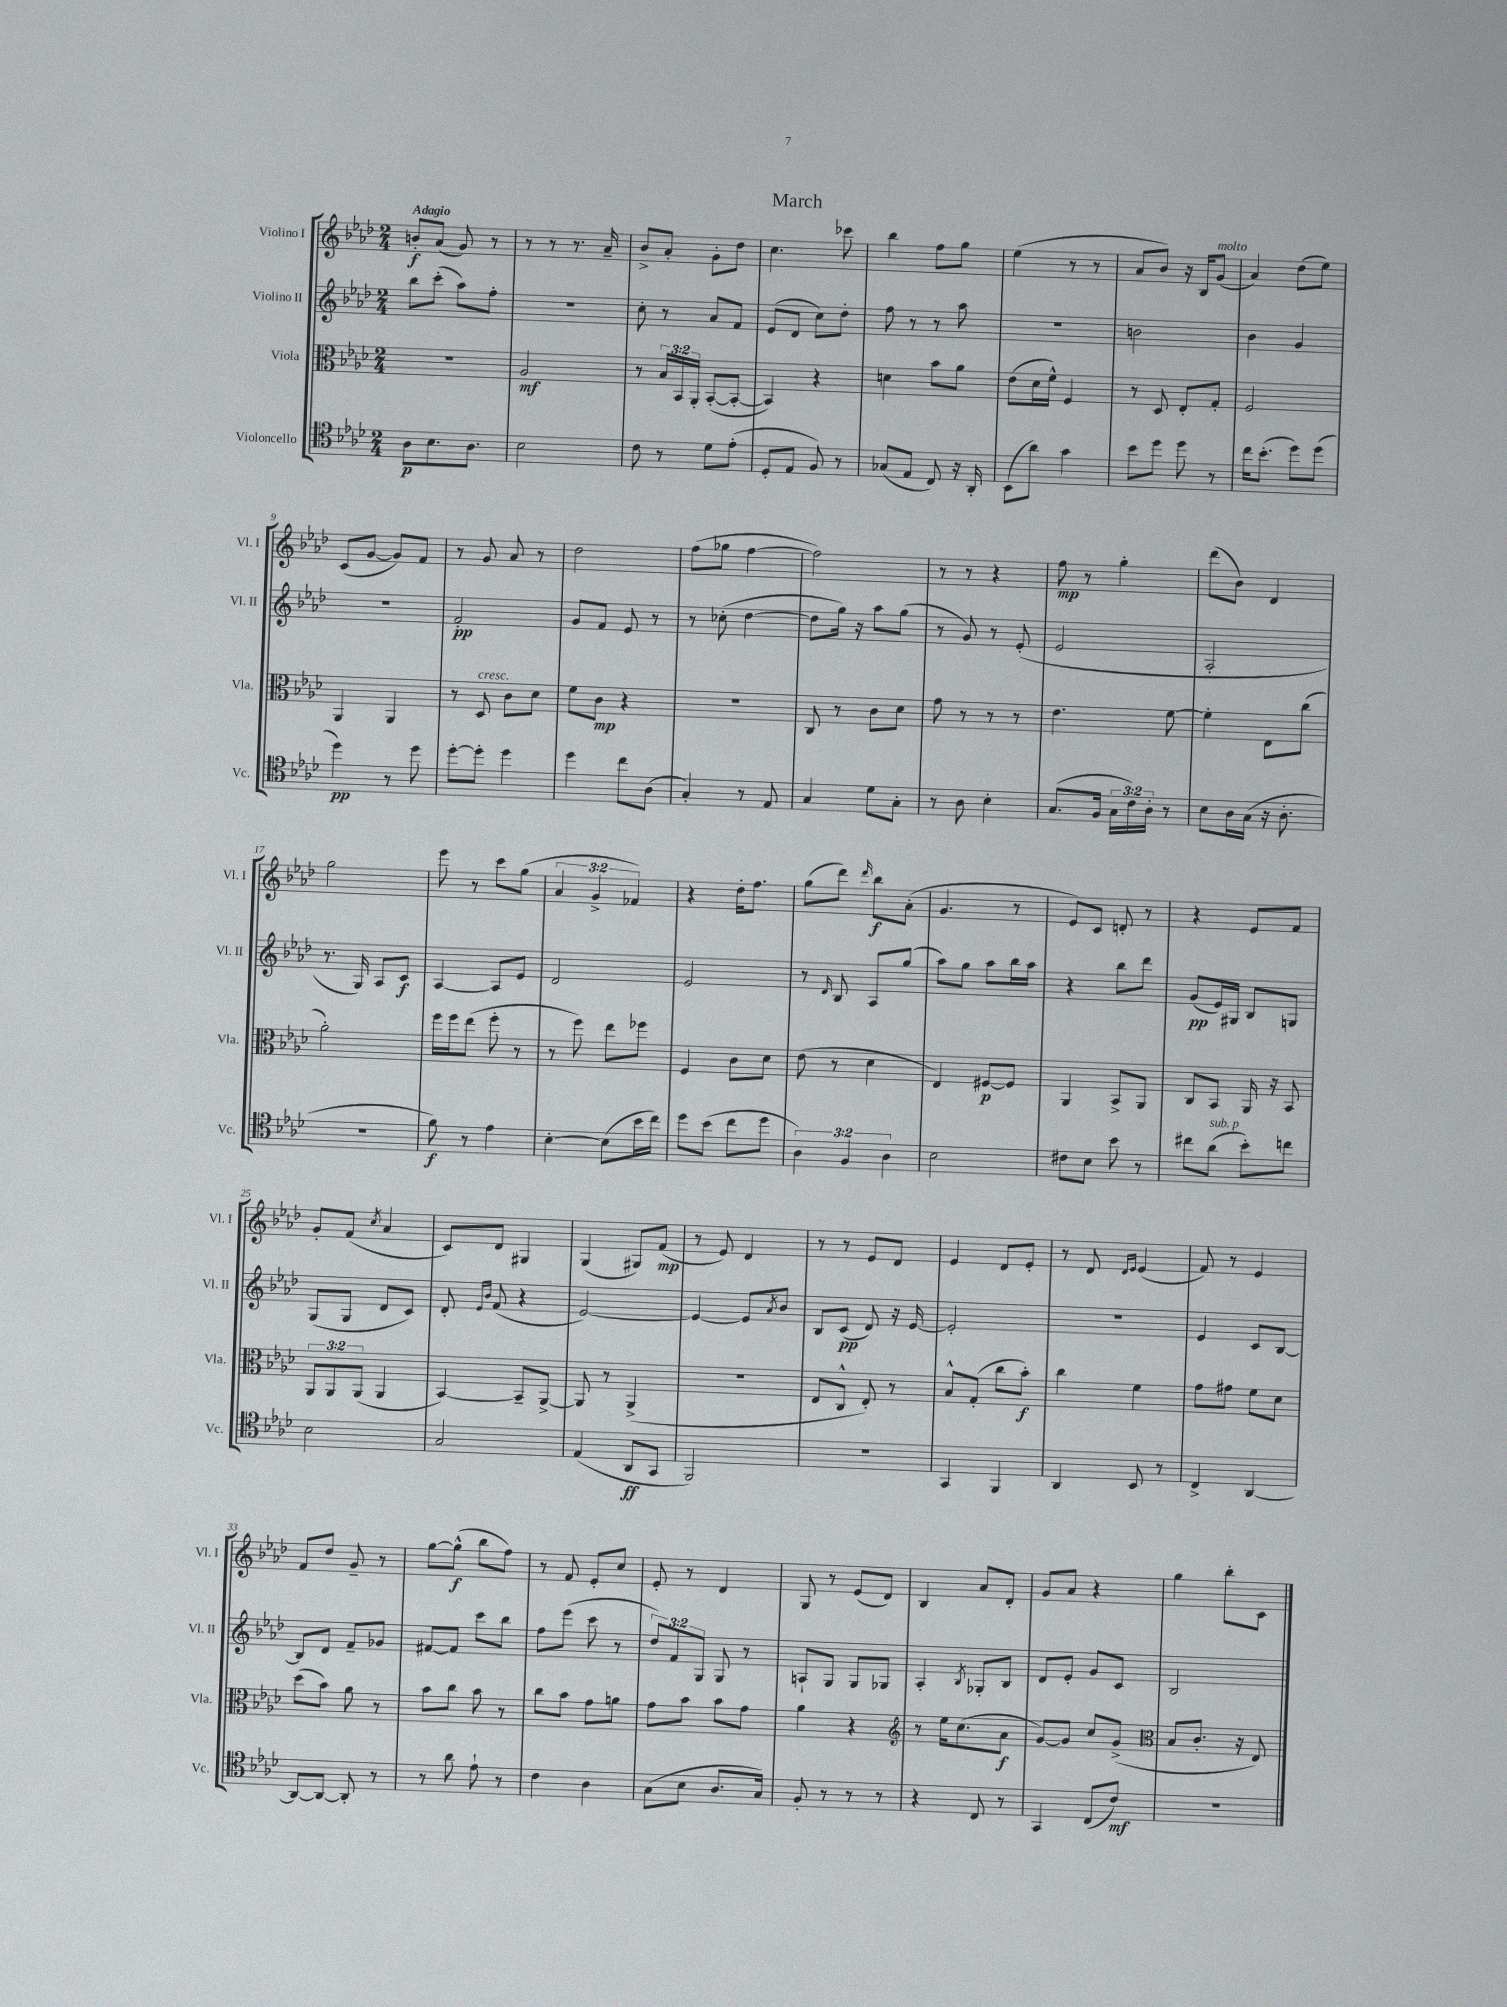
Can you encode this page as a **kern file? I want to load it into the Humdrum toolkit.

**kern	**kern	**kern	**kern
*staff4	*staff3	*staff2	*staff1
*clefC4	*clefC3	*clefG2	*clefG2
*k[b-e-a-d-]	*k[b-e-a-d-]	*k[b-e-a-d-]	*k[b-e-a-d-]
*M2/4	*M2/4	*M2/4	*M2/4
8A-	2r	8bb-	8b'
8.B-	.	(8ccc'	(8a-
.	.	8aa-)	8g)
8.A-	.	.	.
.	.	8ff'	8r
=	=	=	=
2B-	2A-	2r	8r
.	.	.	8r
.	.	.	8.r
.	.	.	16a-~
=	=	=	=
8c	8r	8cc'	8b-^
8r	24B-	8r	8a-'
.	24BB-	.	.
.	24AA-'	.	.
8d-	([8BB-'	8a-	8g'
(8e-'	8BB-'_	8f	8dd-
=	=	=	=
8D-'	4BB-])	(8e-	4.cc
8E-	.	8d-	.
8F)	4r	8cc)	.
8r	.	8dd-'	8ccc-
=	=	=	=
(8G-	4d	8ff	4bb-
8E-	.	8r	.
8C)	8b-	8r	8ff
16r	8a-	8aa-	8gg
16AA-'	.	.	.
=	=	=	=
(8BB-	(8e-	2r	(4ee-
8a-)	16d-	.	.
.	16f^^)	.	.
4g	4F	.	8r
.	.	.	8r
=	=	=	=
8b-	8r	2b	8a-
8dd-	8D-	.	8b-)
8dd-	8E-'	.	16r
.	.	.	16B-
8r	8G'	.	(8g
=	=	=	=
16cc	2F	4b-	4a-)
(8.b-'	.	.	.
8dd-)	.	4g	(8dd-
(8dd-	.	.	8ee-)
=	=	=	=
4dd-)	4AA-	2r	(8c
.	.	.	[8g
8r	4AA-	.	8g])
8dd-	.	.	8f
=	=	=	=
[8dd-'	8r	2f'	8r
8dd-']	8D-	.	8g
4dd-	8c	.	8a-
.	8d-	.	8r
=	=	=	=
4dd-	8f	8g	2dd-
.	8c	8f	.
8cc	4r	8e-	.
(8A-	.	8r	.
=	=	=	=
4G')	2r	8r	(8ff
.	.	(8cc-'	8gg-
8r	.	[4dd-	[4ff
8E-	.	.	.
=	=	=	=
4G	8C	8dd-]	2ff])
.	8r	16gg)	.
.	.	16r	.
8d-	8c	8aa-	.
8G'	8d-	(8gg	.
=	=	=	=
8r	8g	8r	8r
8A-	8r	8g)	8r
4B-'	8r	8r	4r
.	8r	(8e-'	.
=	=	=	=
(8.G	4.e-	2e-	8ff
.	.	.	8r
16F	.	.	.
24G	.	.	4gg'
24c)	.	.	.
24A-'	.	.	.
8r	[8f	.	.
=	=	=	=
8B-	4f']	2A-'	(8ddd-
16A-	.	.	8b-)
(16G	.	.	.
16r	8E-	.	4d-
8.A-'	.	.	.
.	(8cc	.	.
=	=	=	=
2r	2a-')	8.r	2gg
.	.	16G)	.
.	.	8A-	.
.	.	8c	.
=	=	=	=
8f)	16ff	[4A-	8eee-
.	16ff	.	.
8r	(8ee-	.	8r
4e-	8ff'	8A-]	8ccc
.	8r	8e-	(8gg
=	=	=	=
[4B-'	8r	2d-	6a-
.	8ff)	.	.
.	.	.	6g^
(8B-]	8ee-	.	.
.	.	.	6f-)
16b-	8ff-	.	.
16cc)	.	.	.
=	=	=	=
8dd-	4F	2e-	4r
(8b-	.	.	.
8cc	8c	.	16dd-'
.	.	.	8.ff
8dd-	8d-	.	.
=	=	=	=
6A-)	(8e-	8r	(8gg
.	.	16qqd-	.
.	8r	8B-	8ddd-)
6F	.	.	.
.	.	.	16qqddd-
.	4d-	8A-	8bb-
6A-	.	.	.
.	.	(8gg	(8a-'
=	=	=	=
2B-	4E-)	8aa-)	4.g
.	.	8gg	.
.	[8F#	8aa-	.
.	8F#]	16bb-	8r
.	.	16aa-	.
=	=	=	=
8c#	4AA-	4r	8e-)
8B-	.	.	8c
8b-	8BB-^	8bb-	8d'
8r	8AA-	8ddd-	8r
=	=	=	=
8cc#	8C	(8g	4r
(8a-	8BB-	16e-)	.
.	.	16G#	.
8b-')	16AA-	8B-	8e-
.	16r	.	.
8cc	8BB-	8G	8f
=	=	=	=
2B-	12AA-	(8G	8g'
.	12AA-	.	.
.	.	8G	(8f
.	(12AA-	.	.
.	.	.	8qcc
.	4AA-	8d-	4a-
.	.	8c)	.
=	=	=	=
2G	[4BB-)	8d-'	8c)
.	.	16qqe-	.
.	.	16qqb-	.
.	.	(8f	8d-
.	8BB-~]	4r	4G#
.	[8AA-^	.	.
=	=	=	=
(4E-	8AA-]	[2e-)	(4G
.	8r	.	.
8AA-	(4AA-^	.	8G#)
8GG	.	.	(8f
=	=	=	=
2FF)	2r	4e-_	8r
.	.	.	8e-)
.	.	8e-]	4d-
.	.	8qa-	.
.	.	8b-	.
=	=	=	=
2r	8E-	8B-	8r
.	8C^^	(8c	8r
.	8E-')	8d-)	8e-
.	8r	16r	8d-
.	.	[16e-	.
=	=	=	=
4GG	8B-^^	2e-']	4e-
.	(8G'	.	.
4FF	8cc	.	8d-
.	8b-')	.	8e-'
=	=	=	=
4AA-	4cc	2r	8r
.	.	.	8d-
.	.	.	16qqd-
.	.	.	16qqe-
8BB-	4f	.	(4e-
8r	.	.	.
=	=	=	=
4C^	8g	4e-	8f)
.	8g#	.	8r
[4AA-	8f	8c	4e-
.	8d-	[8B-	.
=	=	=	=
8AA-_	(8dd-	8B-]	8f
8AA-_	8b-)	8d-	8dd-
8AA-']	8a-	8f~	8g~
8r	8r	8g-	8r
=	=	=	=
8r	8b-	[8f#	[8gg
8a-	8cc	8f#]	(8gg^^]
8e-`	8b-	8ccc	8bb-
8r	8r	8bb-	8ff)
=	=	=	=
4c	8cc	8ff	8r
.	8b-	(8eee-	8f
4A-	8g	8ccc	8e-'
.	8a	8r	8cc
=	=	=	=
(8G	8g	12dd-)	8e-'
.	.	12f	.
8B-	8b-	.	8r
.	.	12G	.
8.A-	8b-	8G	4d-
.	8g	8r	.
16G)	.	.	.
=	=	=	=
8F'	4a-	8A`	8G
8r	.	8G	8r
8r	4r	8G	(8e-
8r	.	8G-	8d-)
=	=	=	=
*	*clefG2	*	*
4r	8r	4A-'	4B-
.	16ee-	.	.
.	(8.cc	.	.
.	.	8qB-	.
8C	.	8G-'	8a-
8r	8a-	8B-	8d-'
=	=	=	=
4GG	[8g)	8d-	8g
.	8g]	8e-'	8a-
(8C	8cc	8g	4r
8c)	(8g^	8c	.
=	=	=	=
*	*clefC3	*	*
2r	8B-	2B-	4gg
.	8.c'	.	.
.	.	.	8bb-'
.	16r	.	.
.	8E-)	.	8c
==	==	==	==
*-	*-	*-	*-
